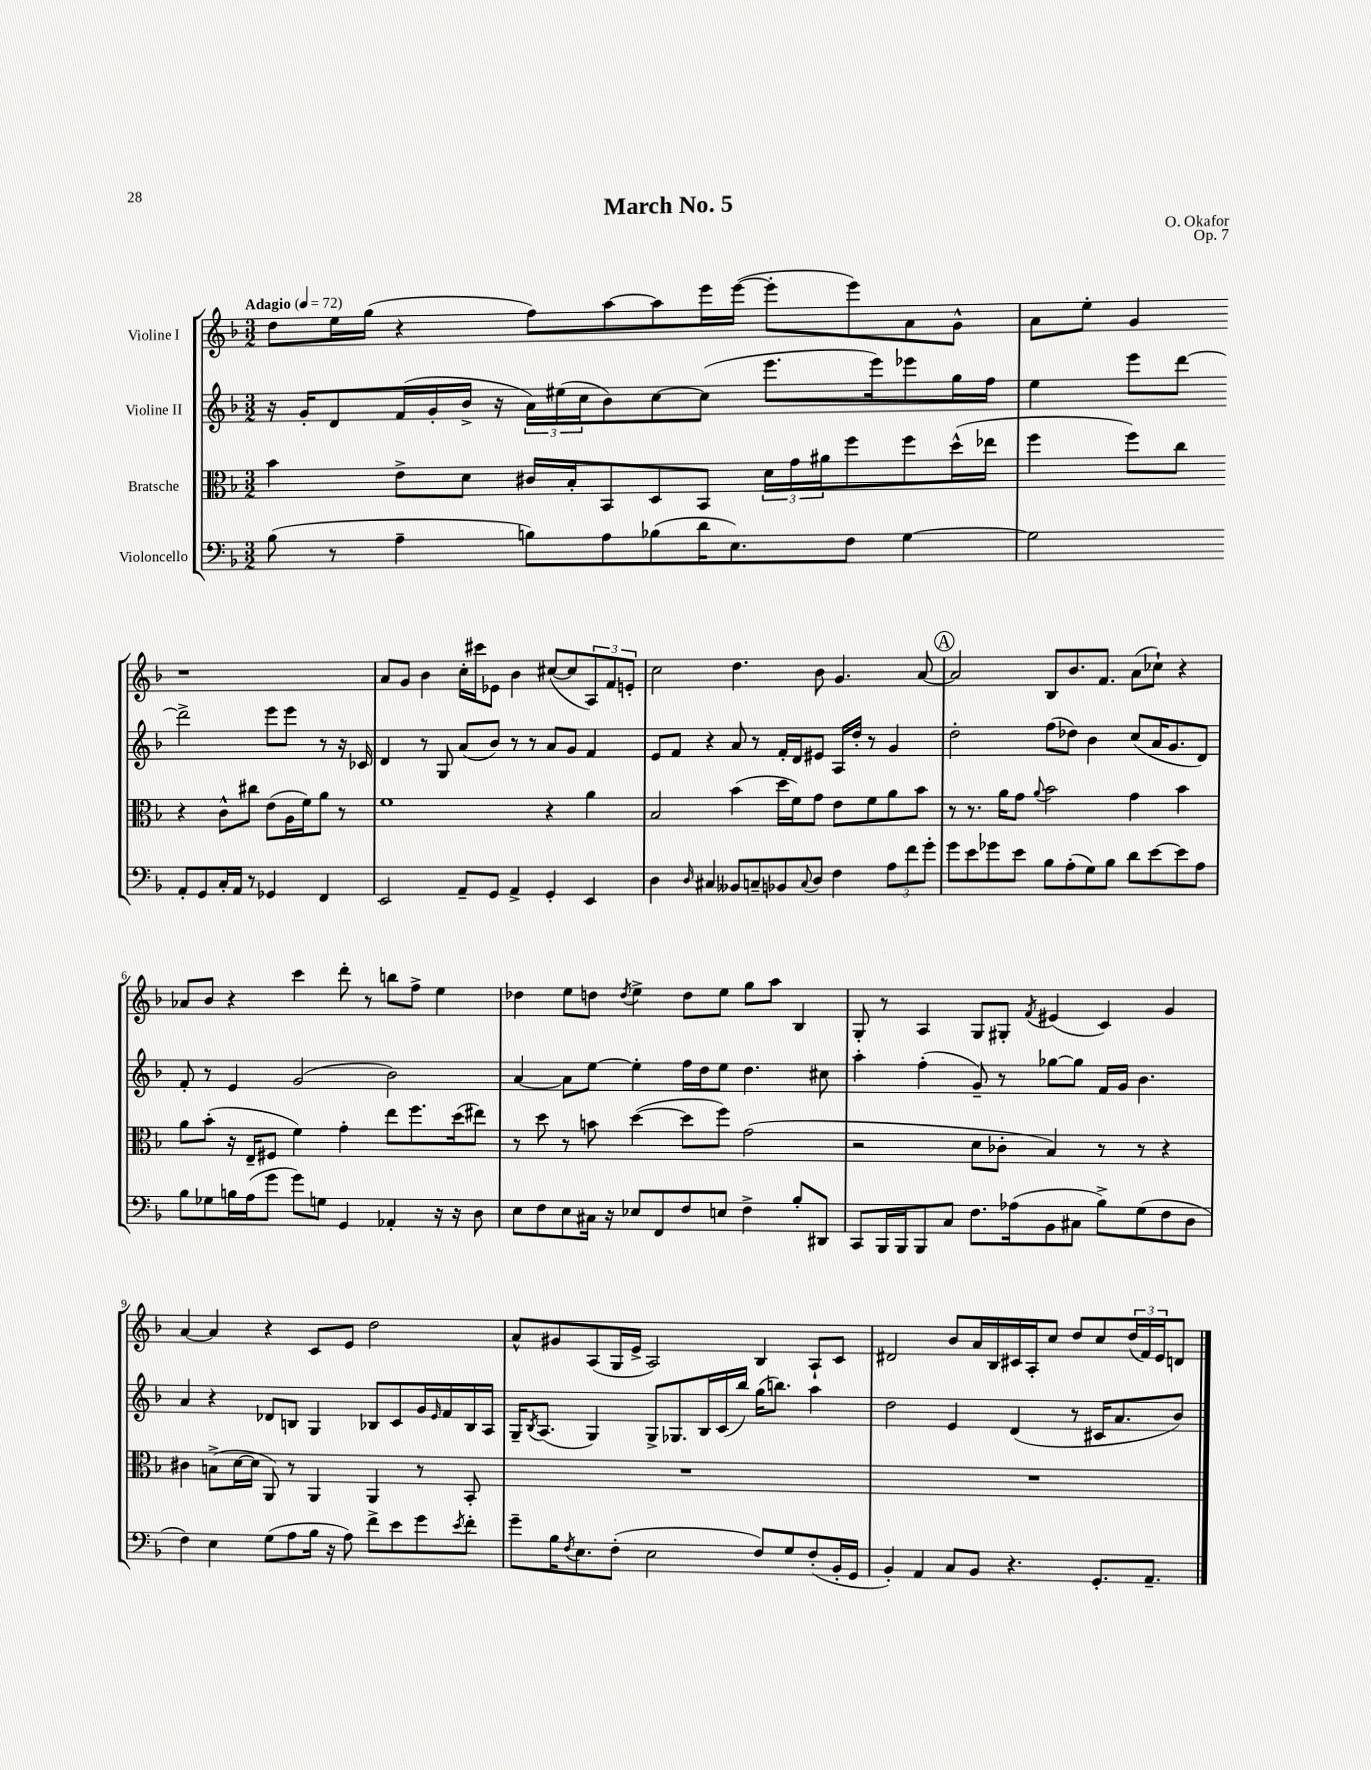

**kern	**kern	**kern	**kern
*staff4	*staff3	*staff2	*staff1
*clefF4	*clefC3	*clefG2	*clefG2
*k[b-]	*k[b-]	*k[b-]	*k[b-]
*M3/2	*M3/2	*M3/2	*M3/2
*MM72	*MM72	*MM72	*MM72
(8B-	4b-	16r	8dd
.	.	16g'	.
8r	.	8d	16ee
.	.	.	(16gg
4A~	8e^	(16f	4r
.	.	16g'	.
.	8d	16b-^	.
.	.	16r	.
8B)	16c#	24a)	8ff)
.	.	(24ee#	.
.	16B-'	.	.
.	.	24cc	.
8A	8BB-	8b-)	[8aa
(8B-	8D	[8cc	8aa]
16d	8BB-	(8cc]	16eee
8.E)	.	.	([16eee
.	24d	8.eee	8eee']
.	24g	.	.
.	24a#	.	.
8F	8ff	.	8eee)
.	.	16eee)	.
[4G	8ff	8eee-	8a
.	(16dd^^	16gg	8g^^
.	16ee-	16ff	.
=	=	=	=
2G]	4ff	4ee	8a
.	.	.	8ee'
.	8ff)	8eee	4g
.	8cc	[8ddd	.
8AA'	4r	2ddd^]	1r
8GG	.	.	.
16C'	8c^^	.	.
16AA	.	.	.
8r	8cc#	.	.
4GG-	(8e	8eee	.
.	16A	8eee	.
.	16f)	.	.
4FF	8a	8r	.
.	8r	16r	.
.	.	16c-	.
=	=	=	=
2EE	1f	4d	8a
.	.	.	8g
.	.	8r	4b-
.	.	8G	.
8AA~	.	(8a	16cc'
.	.	.	16ccc#
8GG	.	8b-)	8e-
4AA^	.	8r	4b-
.	.	8r	.
4GG'	4r	8a	([8cc#
.	.	8g	8cc#]
4EE	4a	4f	12A)
.	.	.	12f
.	.	.	12e'
=	=	=	=
4D	2B-	8e	2cc
.	.	8f	.
16qqD	.	.	.
4C#	.	4r	.
8BB--	(4b-	8a	4.dd
8C~	.	8r	.
8BB-	16dd	16f'	.
.	16f)	16d	.
8qqC	.	.	.
8D	8g	8e#	8b-
4F	8e	16A	4.g
.	.	16dd'	.
.	8f	8r	.
12A	8a	4g	.
12f	.	.	.
.	8b-	.	[8a
12g'	.	.	.
=	=	=	=
8g	8r	2dd'	2a]
8e	8.r	.	.
8g-	.	.	.
.	16a	.	.
8e	8g	.	.
.	8qqa	.	.
8B-	2b-	(8ff	8B-
(8A'	.	8dd-)	8.b-
8G)	.	4b-	.
.	.	.	8.f
8B-	.	.	.
8d	4g	(8cc	(8a
[8e	.	16a	8cc-`)
.	.	8.g	.
8e]	4b-	.	4r
8A	.	8d)	.
=	=	=	=
8B-	8a	8f'	8a-
8G-	(8b-'	8r	8b-
16B	16r	4e	4r
(16A	16E~	.	.
8g	8F#	.	.
8g)	4f)	(2g	4ccc
8G	.	.	.
4GG	4g'	.	8ddd'
.	.	.	8r
4AA-'	8ee	2b-)	8bb
.	8.ff	.	8ff^
16r	.	.	4ee
16r	(16dd	.	.
8D	8ee#)	.	.
=	=	=	=
8E	8r	[4a	4dd-
8F	8dd	.	.
8E	8r	8a]	8ee
16C#	8b	[8ee	8dd
16r	.	.	.
.	.	.	8qdd
8E-	([4dd	4ee']	4ee^
8FF	.	.	.
8F	8dd]	16ff	8dd
.	.	16dd	.
8E	8ff)	8ee	8ee
4F^	(2g	4.dd	8gg
.	.	.	8aa
8B-'	.	.	4B-
8DD#	.	8cc#	.
=	=	=	=
8CC	2r	4aa'	8G'
16BBB-	.	.	8r
16BBB-	.	.	.
8BBB-	.	(4ff'	4A
8C	.	.	.
8.F	8d	8g~)	8G
.	8c-'	8r	8G#'
(16A-	.	.	.
.	.	.	8qf
8BB-	4B-)	[8gg-	(4e#
8C#	.	8gg-]	.
8B-^)	8r	16f	4c)
.	.	16g	.
(8G	8r	4.b-	.
8F	4r	.	4g
8D	.	.	.
=	=	=	=
4F)	4c#	4a	[4a
4E	(8B^	4r	4a]
.	[16d	.	.
.	16d]	.	.
(8G	8AA)	8d-	4r
8A	8r	8B	.
16B-	4AA	4G	8c
16r	.	.	.
8A)	.	.	8e
8f^	4AA	8B-	2dd
8e	.	8c	.
8g	8r	16g	.
.	.	16qqe	.
.	.	16f	.
8qe	.	.	.
8f'	8BB-'	16B-	.
.	.	16A	.
=	=	=	=
8g~	1.r	16G~	8a^^
.	.	8qB-	.
.	.	(8.A	.
16B-	.	.	8g#
8qF	.	.	.
8.E	.	.	.
.	.	4G)	(8A
(8F'	.	.	16G
.	.	.	16e^
2E	.	8G^	2A)
.	.	8.G-	.
.	.	16B-	.
.	.	(16c	.
.	.	16bb-)	.
8F)	.	(16gg	4B-
.	.	8.bb)	.
8G	.	.	.
(8F'	.	4aa	8A`
16BB-'	.	.	8c
16GG	.	.	.
=	=	=	=
4BB-')	1.r	2dd	2d#
4AA	.	.	.
8C	.	4e	8b-
8BB-	.	.	16a
.	.	.	16B-
4.r	.	(4d	16c#
.	.	.	16A'
.	.	.	8cc
.	.	8r	8dd
8.GG'	.	16c#	8cc
.	.	8.a	.
.	.	.	(24dd
.	.	.	24f)
8.AA~	.	.	.
.	.	.	24e
.	.	8b-)	8d
==	==	==	==
*-	*-	*-	*-
